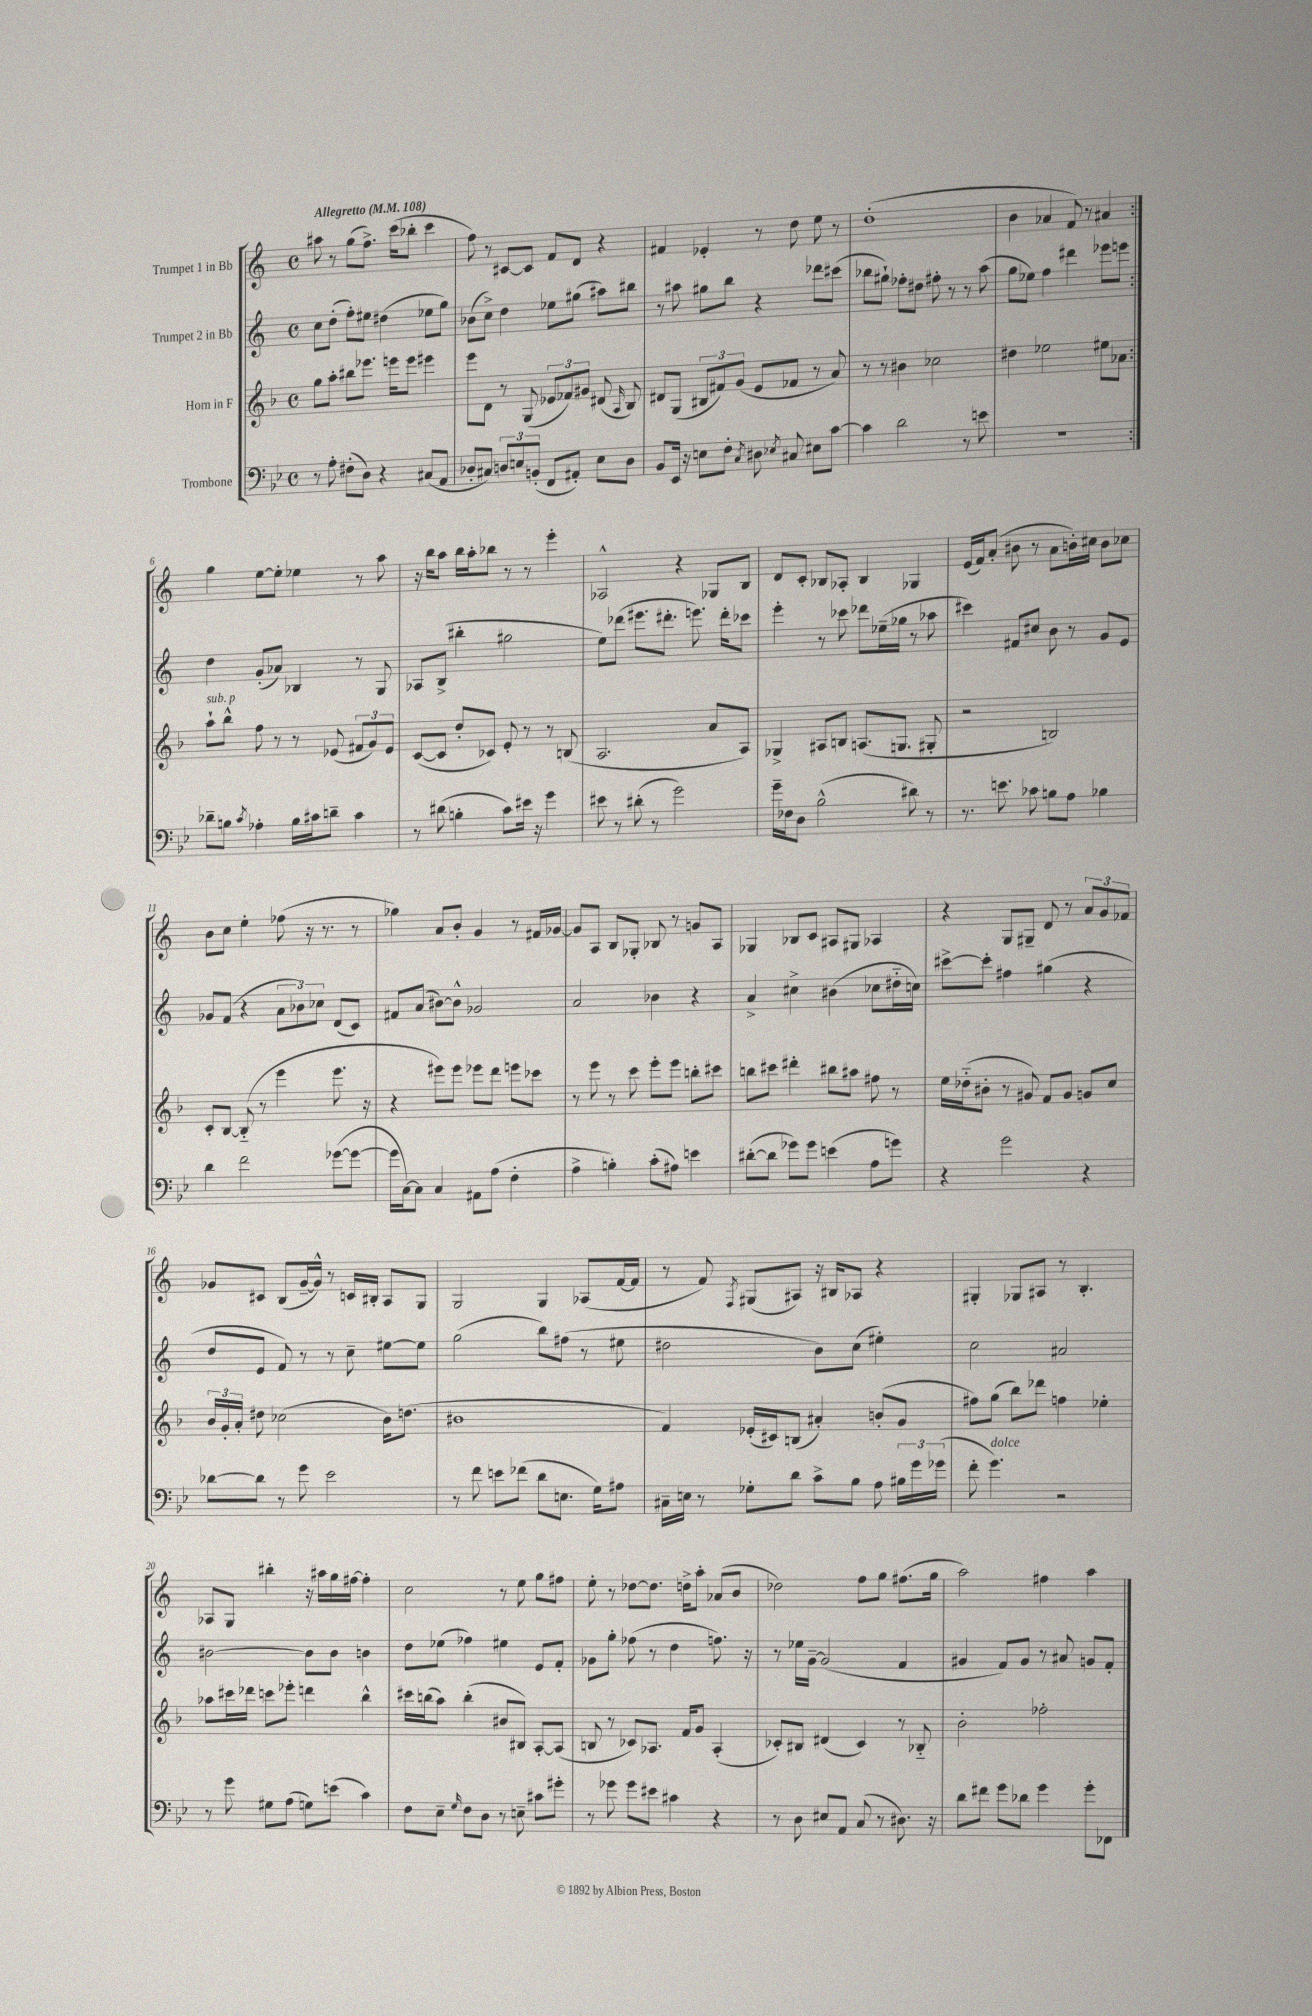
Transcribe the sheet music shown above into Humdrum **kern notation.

**kern	**kern	**kern	**kern
*part4	*part3	*part2	*part1
*staff4	*staff3	*staff2	*staff1
*I"Trombone	*I"Horn in F	*I"Trumpet 2 in Bb	*I"Trumpet 1 in Bb
*clefF4	*clefG2	*clefG2	*clefG2
*k[b-e-]	*k[b-]	*k[]	*k[]
*M4/4	*M4/4	*M4/4	*M4/4
*met(c)	*met(c)	*met(c)	*met(c)
*MM108	*MM108	*MM108	*MM108
=1	=1	=1	=1
!	!	!	!LO:TX:a:B:t=Allegretto
8r	8gg\L	8cc\L	8aa#X\
8A'\	8aa'\J	(8dd'\J	8r
(8F#X'\L	8bb#X\L	8ff'\L)	(8gg\L
8D\J)	8.eee-X\J	8ee#X\J	8.ff^\J)
4r	.	(4dd#X\	.
.	16eeen\KL	.	(16ccc\KL
.	8eee\J	.	8bb-X'\J
(8C#X/L	4eee#X\	8ee-X\L	4ccc\
8AA/J	.	8gg\J)	.
=2	=2	=2	=2
8D-X'/L	8eee\L	(8b-X\L	8ff\)
8C#X/J)	8d\J	8cc^\J)	8r
12Dn/L	8r	4dd\	[8c#X/L
12En/	.	.	.
.	(8G/	.	8c#/J]
(12BBn'/J	.	.	.
8FF/L	12e-X/L	8ee-X\L	8f/L
.	12f-X/)	.	.
8AA#X'/J)	.	(8gg#X\J	8d/J
.	12g#X/J	.	.
8E\L	(8d#X/	8aa#X\L)	4r
.	16qqA/	.	.
8D\J	8B-/)	8bb#X\J	.
=3	=3	=3	=3
8BB-/L	8d#X/L	8r	4f#X/
16EE-/Jk	(8G/J	8aa#X\	.
16r	.	.	.
8En\L	12B#X/L	8gg#X\L	4e-X'/
.	12f#X/)	.	.
8F'\J	.	8bb\J	.
.	(12g/J	.	.
8qC/	.	.	.
8D#X\	8e/L	4r	8r
8qE-X/	.	.	.
8C#X/	8f-X/J	.	8dd\
8E#X\L	8r	8ddd-X\L	8ee\
[8c\J	8a/)	(8ccc#X\J	8r
=4	=4	=4	=4
4c\]	8r	8bb-X\L	(1dd'
.	8r	8gg#X`\J)	.
2d\	4b#X\	8ff-X'\L	.
.	.	8dd#X\J	.
.	2cc-X\	8ff#X'\	.
.	.	8r	.
8r	.	8r	.
8en\	.	(8aa\	.
=5	=5	=5	=5
1r	4dd#X\	8gg\L	4b\
.	.	8ee-X\J)	.
.	2ee-X\	4ff\	4a-X/
.	.	4ddd#X\	8f/)
.	.	.	8r
.	8ee#X\L	8eee-X\L	4a#X/
.	8a-X\J	8eeen\J	.
!!LO:LB:g=z
=6:|!	=6:|!	=6:|!	=6:|!
!	!LO:TX:a:i:t=sub. p	!	!
8d-X~\L	8aa`\L	4dd\	4gg\
8Bn\J	8bb-^^\J	.	.
8qc/	.	.	.
4A-X'\	8ff\	(8g'/L	[8ee\L
.	8r	8a-X/J)	8ee'\J]
16B\LL	8r	4B-X/	4ee-X\
16c#X\J	.	.	.
8dn~\J	(8e-X/	.	.
4c#\	12f#X/L	8r	8r
.	12g/)	.	.
.	.	8G/	8aa\
.	12e-/J	.	.
=7	=7	=7	=7
8r	([8c/L	8A-X/L	16r
.	.	.	16bb\KL
(8d#X\	8c/J]	(8B^/J	8aa\J
4Bn'\	8dd'/L	4bb#X'\	16bb\LL
.	.	.	16aa'\J
.	8c-X/J)	.	8bb-X\J
8c\L)	8e'/	2gg#X\	8r
16e#X\Jk	8r	.	8r
16r	.	.	.
4g\	8r	.	4eee'\
.	(8Bn/	.	.
=8	=8	=8	=8
8e#X\	2.A/	8ee\L)	2A-X^^/
8r	.	(8ddd-X\J	.
(8d#X'\	.	8.eee#X\L	.
8r	.	.	.
.	.	8.ddd#X'\J	.
2g\)	.	.	4r
.	.	8.eeen\)	.
.	8a/L	.	8G-X/L
.	.	16ddd#'\KL	.
.	8A/J)	8ccc-X\J	8B/J
=9	=9	=9	=9
16g~\LL	4G-X^/	4eee'\	8d/L
16F-X\J	.	.	.
8D\J	.	.	8c'/J
(2B-^^\	8A#X/L	8r	8B-X/L
.	8Bn/J	8ccc-X\	8A-X'/J
.	(8.An/L	8ddd-X\L	4B-/
.	.	(16ee-X~\L	.
.	8.Gn/J	16gg-X\JJ	.
8d#X\)	.	8r	4G-X/
8r	8G#X'/	8aa-X\	.
=10	=10	=10	=10
8.r	2r	4ccc#X\)	(16e/LL
.	.	.	16f/J)
.	.	.	(8a'/J
8.en\	.	.	.
.	.	8f#X/L	8b#X\
8c-X\	.	8cc#X/J	8r
8Bn\L	2Bn/)	8b\	8a\L
8A\J	.	8r	16bn'\L)
.	.	.	16cc#X\JJ
4B-X\	.	8g/L	8b\L
.	.	8e/J	8cc-X\J
!!LO:LB:g=z
=11	=11	=11	=11
4d\	8c'/L	8g-X/L	8b\L
.	[8B-/J	(8f/J	8cc\J
2f\	(8B-/]	4r	4ee'\
.	8r	.	.
.	4eee\	12a\L	(8ff-X\
.	.	12b-X\)	.
.	.	.	16r
.	.	12cc-X\J	.
.	.	.	8.r
([8g-X\L	8.eee\	(8d/L	.
8g-\J_	.	8c/J)	8r
.	16r	.	.
=12	=12	=12	=12
16g-\LL]	4r	8f#X/L	4gg-X\)
[16C\J)	.	.	.
8C\J]	.	(8a/J	.
4C/	8eee#X\L)	[8b#X\L)	8a/L
.	8eee#\J	8b#^^\J]	8b'/J
8AA#X\L	8eee-X\L	2g-X/	4g/
(8A\J	8ddd\J	.	.
4F'\	8eeen\L	.	8r
.	8ccc-X\J	.	16f#X/LL
.	.	.	[16g-X/JJ
=13	=13	=13	=13
4A^\	8r	2a/	8g-/L]
.	8eee\	.	8A/J
4Bn'\)	8r	.	8B/L
.	8ccc\	.	8G-X'/J
(8c'\L	8eee'\L	4b-X\	8B-X/
8A#X\J)	8eee\J	.	8r
4en\	8bbn'\L	4r	8gn/L
.	8ccc#X\J	.	8A/J
=14	=14	=14	=14
([8d#X'\L	8bbn\L	4a^/	4G-X/
8d#\J]	8ccc#X\J	.	.
8g-X\L)	4ddd#X'\	4cc#X^\	8B-X/L
8g-\J	.	.	8c/J
(4en\	8bb#X\L	(4b#X\	8A#X/L
.	8aa#X\J	.	8G#X/J
8A\L	8ff#X\	8cc-X\L	4A-X/
8gn\J)	8r	16dd#X\L	.
.	.	16ccn\JJ)	.
=15	=15	=15	=15
4r	16ee\LL	[8ccc#X^\L	4r
.	(16dd-X\J	.	.
.	8b#X'\J	8ccc#'\J]	.
2g\	8r	4ff#X\	8G/L
.	8g#X/)	.	8G#X~/J
.	8f/L	(4gg#X\	8d/
.	8g#/J	.	8r
4r	8gn/L	4r	12a/L
.	.	.	12g/
.	8cc/J	.	.
.	.	.	12f-X/J
!!LO:LB:g=z
=16	=16	=16	=16
[8d-X\L	24b-/LL	8dd/L	8g-X/L
.	24g'/	.	.
.	24a'/JJ	.	.
8d-\J]	8dd#X\	8e/J	8c#X/J
8r	(2cc-X\	8f/)	(8B/L
8g\	.	8r	[16g-~/L
.	.	.	16g-^^/JJ])
2e-\	.	8r	8r
.	.	8cc~\	16cn/LL
.	.	.	16B#X'/JJ
.	16b-\KL)	[8ee#X\L	8A/L
.	(8.ddn\J	.	.
.	.	8ee#\J]	8G/J
=17	=17	=17	=17
8r	1b#X	(2gg\	2G/
8f\	.	.	.
8en\L	.	.	.
(8f-X\J	.	.	.
8d\L	.	8bb\L)	4G/
8.En\J	.	(8ff#X\J	.
.	.	8r	(8A-X/L
16G\KL)	.	.	.
8A#X\J	.	8ee#X\	[16f/L
.	.	.	16f/JJ]
=18	=18	=18	=18
16C#X~\LL	4f/)	2dd#X\	8r
16En\JJ	.	.	.
8r	.	.	8f/)
.	.	.	8qF/
8G-X'\L	(16e-X'/LL	.	(8G#X/L
.	16c#X/J)	.	.
8d\J	(8Bn/J	.	8A#X/J)
8c^\L	4a#X'/)	8b\L)	16r
.	.	.	16B#X/KL
8B-\J	.	(8cc\J	8A-X/J
8A\	(8bn'/L	4ee#X'\)	4r
24B#X\LL	8g/J	.	.
24g\	.	.	.
(24g-X\JJ	.	.	.
=19	=19	=19	=19
8f'\	8ff#X\L)	2cc\	4G#X'/
!LO:TX:a:i:t=dolce	!	!	!
4.g\)	(8gg\J	.	.
.	8bb-\L)	.	8G-X/L
.	8ddd-X\J	.	8A#X/J
2r	4ffn\	2a#X/	8r
.	.	.	4.B'/
.	4ee-X'\	.	.
!!LO:LB:g=z
=20	=20	=20	=20
8r	8aa-X\L	[2b#X\	8A-X/L
8g\	16ccc#X\L	.	8G/J
.	16ddd-X\JJ	.	.
8G#X\L	8cccn\L	.	4bb#X'\
(8A\J	8eee-X'\J	.	.
8Gn\L)	4dddn\	8b#\L]	16r
.	.	.	16aa#X\LL
(8en\J	.	8b#\J	16gg\
.	.	.	[16ff#X\JJ
4c\)	4bb-^^\	4bn\	4ff#'\]
=21	=21	=21	=21
8F\L	16ccc#X\LL	8dd\L	2cc\
.	(16bbn\J	.	.
8E-~\J	8aa\J)	(8ee-X\J	.
16qqG/	.	.	.
8F\L	(4bb'\	4ff-X\)	.
8D\J	.	.	.
8r	8b#X/L	4ee#X\	8r
8En~\	8B#X/J)	.	8ee\
8c#X\L	[8A'/L	8e/L	8gg\L
8g#X'\J	(8A/J]	8f'/J	8ff#X\J
=22	=22	=22	=22
8r	8Bn/	8g-X\L	8ee'\
8g-X\	8r	8gg'\J	8r
8g-\L	8c-X/L)	(8ff-X\	[8dd-X\L
8e#X\J	8.A-X/J	8r	8.dd-\J]
4c#X\	.	4dd\	.
.	16f/KL	.	16ddn^\KL
.	8g/J	.	8aa'\J
4r	(4A-'/	8.ffn\)	(8a-X/L
.	.	.	8b/J
.	.	16r	.
=23	=23	=23	=23
8r	8c-X'/L)	8r	2dd-X\)
8D\	8B#X/J	16ee-X\LL	.
.	.	[16g~\JJ	.
8E#X/L	(4d#X/	(2g/]	.
8AA/J	.	.	.
(8C/	4c-/)	.	8ff\L
8r	.	.	8gg\J
8.D#X\)	8r	4f/	(8.ff#X\L
.	8B-X/	.	.
16r	.	.	16gg\Jk
=24	=24	=24	=24
8d\L	2b-'\	4g#X/	2aa\)
8f#X\J	.	.	.
8g\L	.	8f/L)	.
8d-X\J	.	8g#/J	.
4g\	2ff-X'\	8r	4ff#X\
.	.	8a#X/	.
8g'\L	.	8gn/L	4aa\
8FF-X\J	.	8f'/J	.
==	==	==	==
*-	*-	*-	*-
